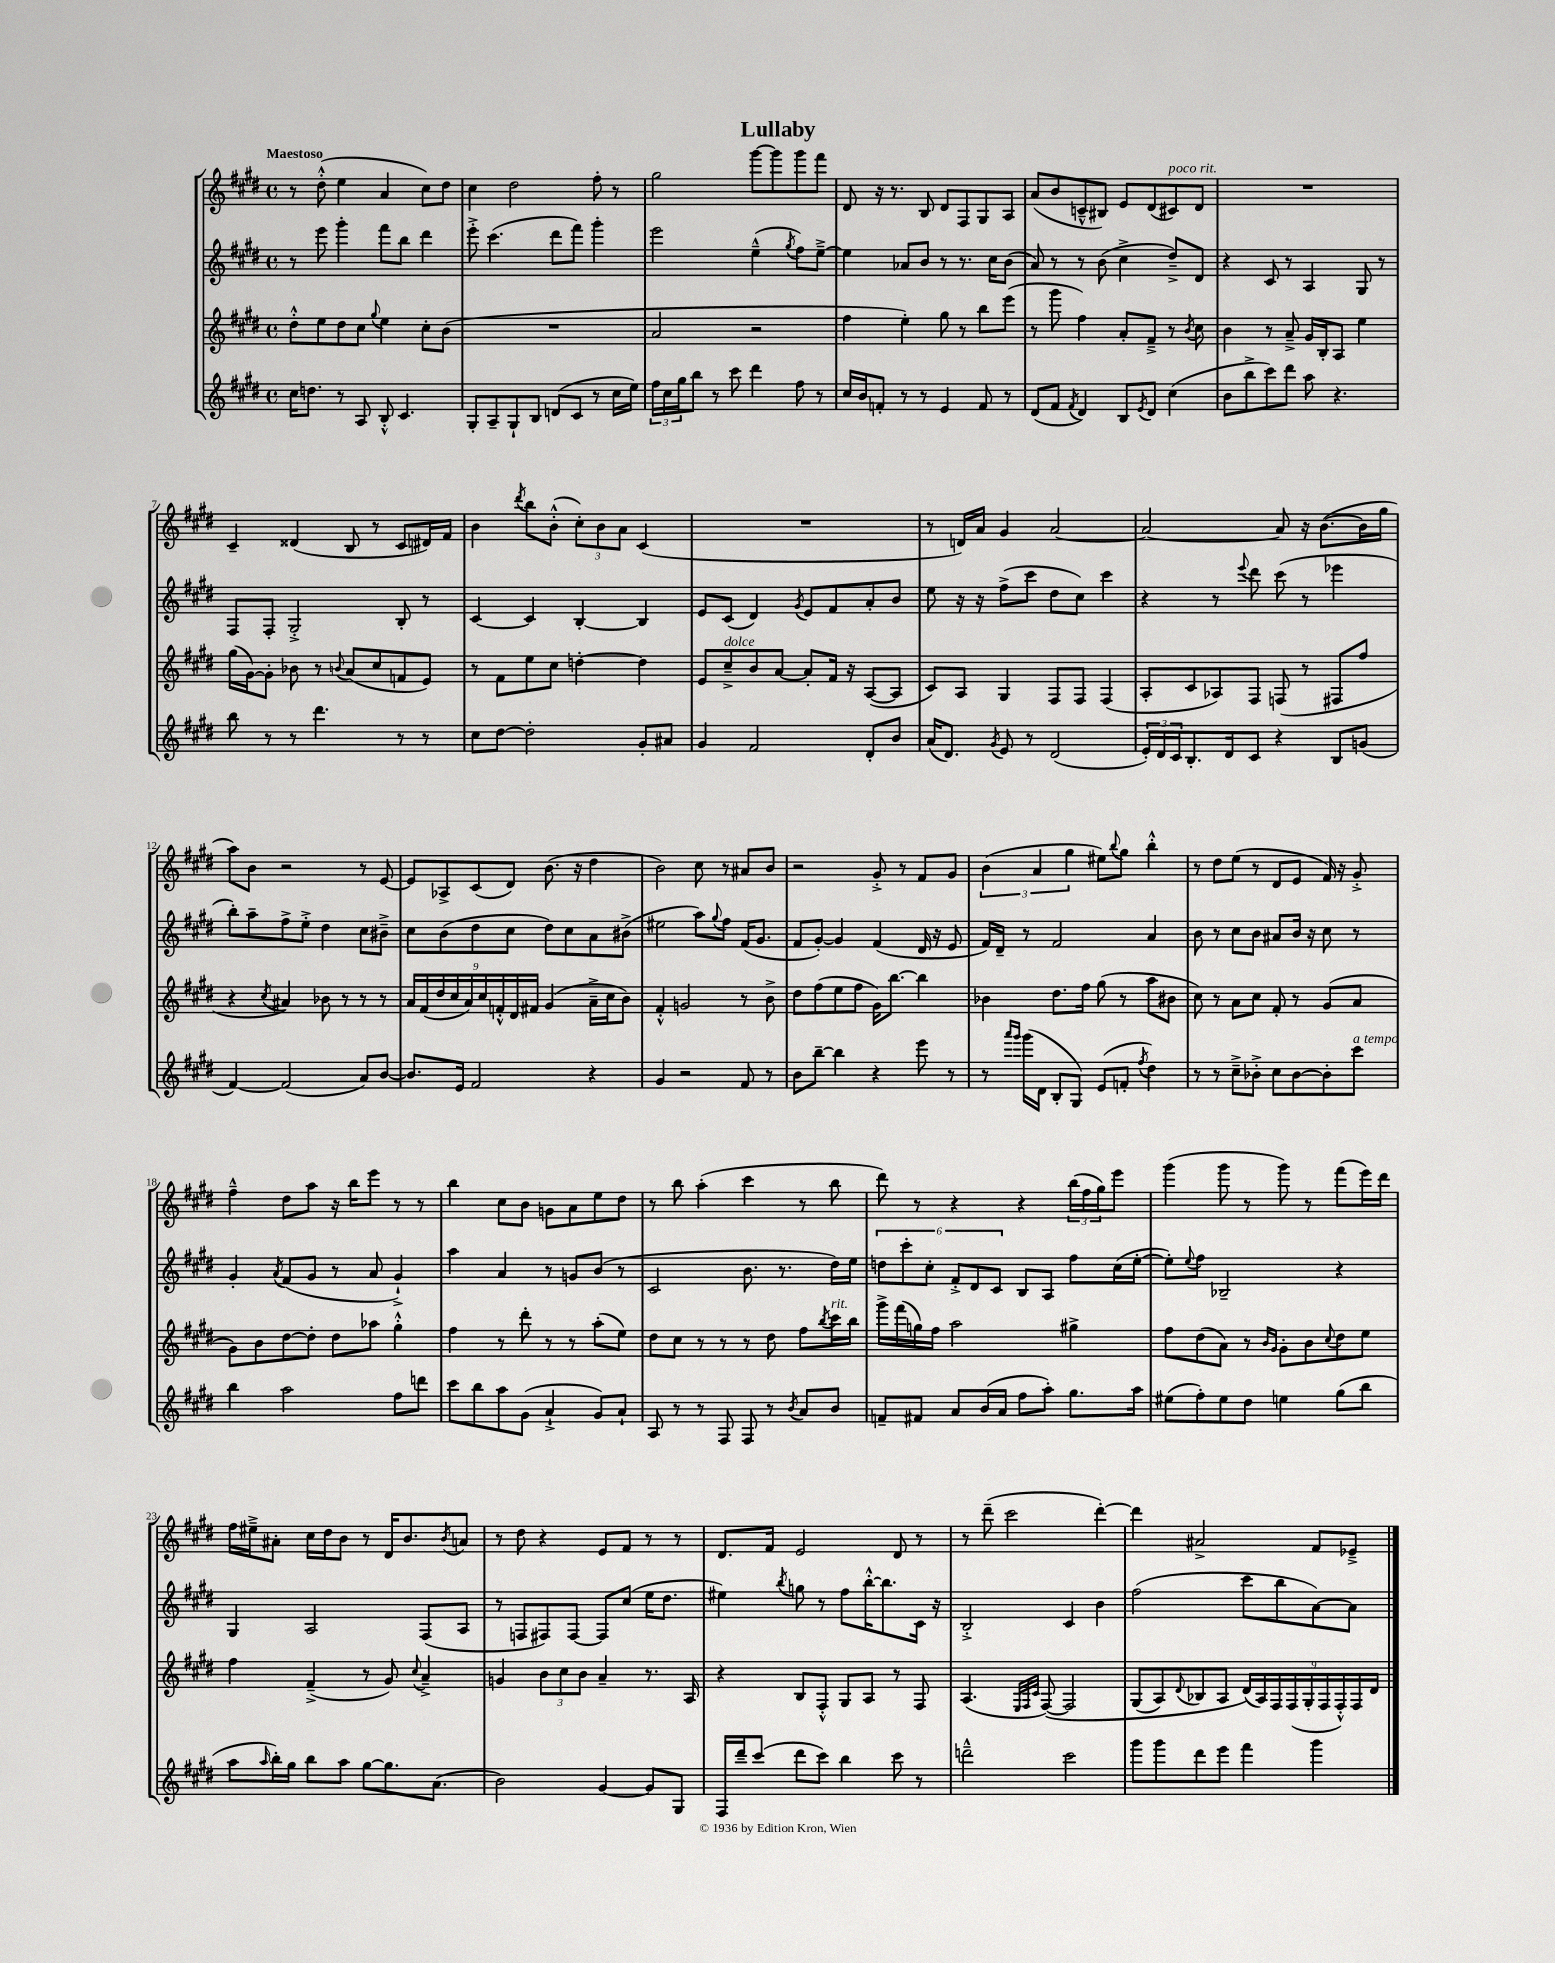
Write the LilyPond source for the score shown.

\header { title = "Lullaby" }
<<
\new StaffGroup <<
\new Staff = "s0" {
    \clef treble \key e \major \defaultTimeSignature \time 4/4 \tempo "Maestoso"
    r8 dis''8-.-^( e''4 a'4 cis''8) dis''8 |
    cis''4 dis''2 fis''8-. r8 |
    gis''2 gis'''8~ gis'''8 gis'''8 fis'''8 |
    dis'8 r16 r8. b8 dis'8 fis8 gis8 a8 |
    a'8( b'8 c'8---^ bis8) e'8 dis'8( cis'8^\markup { \italic "poco rit." }) dis'8 |
    R1 |
    cis'4-- disis'4( b8 r8 cis'8 dis'16) fis'16 |
    b'4 \acciaccatura { dis'''8 } b''8 b'8-.-^( \tuplet 3/2 { cis''8-.) b'8 a'8 } cis'4( |
    R1 |
    r8 d'16) a'16 gis'4 a'2~ |
    a'2~ a'8 r16 b'8.~( b'16 gis''16 |
    a''8) b'8 r2 r8 e'8~ |
    e'8 aes8-> cis'8( dis'8) b'8.( r16 dis''4 |
    b'2) cis''8 r8 ais'8 b'8 |
    r2 gis'8-.-> r8 fis'8 gis'8 |
    \tuplet 3/2 { b'4( a'4 gis''4 } eis''8) \appoggiatura { b''8 } gis''8 b''4-.-^ |
    r8 dis''8 e''8( r8 dis'8 e'8 fis'16) r16 gis'8-.-> |
    fis''4---^ dis''8 a''8 r16 b''16 e'''8 r8 r8 |
    b''4 cis''8 b'8 g'8 a'8 e''8 dis''8 |
    r8 b''8 a''4-.( cis'''4 r8 b''8 |
    dis'''8) r8 r4 r4 \tuplet 3/2 { b''16( fis''16 gis''16) } e'''8 |
    gis'''4( gis'''8 r8 gis'''8) r8 fis'''8( e'''16) dis'''16 |
    fis''16 eis''16---> ais'8-. cis''16 dis''16 b'8 r8 dis'16 b'8. \acciaccatura { b'8 } a'8 |
    r8 dis''8 r4 e'8 fis'8 r8 r8 |
    dis'8. fis'16 e'2 dis'8 r8 |
    r8 dis'''8--( cis'''2 dis'''4~-.) |
    dis'''4 ais'2-> fis'8 ees'8---> \bar "|." |
}
\new Staff = "s1" {
    \clef treble \key e \major \defaultTimeSignature \time 4/4
    r8 e'''8 gis'''4-. fis'''8 b''8 dis'''4 |
    e'''8-.-> cis'''4.( dis'''8 fis'''8) gis'''4-. |
    e'''2 e''4---^( \acciaccatura { gis''8 } fis''8) e''8~---> |
    e''4 aes'8 b'8 r8 r8. cis''16 b'8( |
    a'8) r8 r8 b'8( cis''4-> dis''8--->) dis'8 |
    r4 cis'8 r8 a4 gis8 r8 |
    fis8 fis8-. gis2-.-> b8-. r8 |
    cis'4~ cis'4 b4~-. b4 |
    e'8 cis'8( dis'4) \acciaccatura { gis'8 } e'8 fis'8 a'8-. b'8 |
    e''8 r16 r16 fis''8->( cis'''8 dis''8 cis''8) cis'''4 |
    r4 r8 \appoggiatura { e'''8 } dis'''8 cis'''8( r8 ees'''4 |
    b''8-.) a''8-- fis''8-> e''8-.-> dis''4 cis''8 bis'8---> |
    cis''8 b'8( dis''8 cis''8 dis''8) cis''8 a'8 bis'8->( |
    eis''2 a''8) \appoggiatura { gis''8 } fis''8 fis'16( gis'8. |
    fis'8 gis'8~-.) gis'4 fis'4( dis'16 r16 e'8 |
    fis'16) dis'16-- r8 fis'2 a'4 |
    b'8 r8 cis''8 b'8 ais'8 b'16 r16 cis''8 r8 |
    gis'4-. \acciaccatura { a'8 } fis'8( gis'8 r8 a'8 gis'4-!->) |
    a''4 a'4 r8 g'8 b'8( r8 |
    cis'2 b'8. r8. dis''16) e''16 |
    \tuplet 6/4 { d''8 cis'''8-. cis''8-. fis'8-.-> dis'8 cis'8 } b8 a8 fis''8 cis''16( e''16~-. |
    e''8-.) \appoggiatura { e''8 } fis''8 bes2-- r4 |
    gis4 a2 fis8( a8 |
    r8 f8 fis8) fis8~ fis8 cis''8( e''16 dis''8. |
    eis''4) \acciaccatura { b''8 } g''8 r8 fis''8 b''16~-.-^ b''8. cis'16 r16 |
    b2-.-> cis'4 b'4 |
    fis''2( cis'''8 b''8 a'8~) a'8 \bar "|." |
}
\new Staff = "s2" {
    \clef treble \key e \major \defaultTimeSignature \time 4/4
    dis''8-.-^ e''8 dis''8 cis''8 \appoggiatura { gis''8 } e''4 cis''8-. b'8( |
    R1 |
    a'2 r2 |
    fis''4 e''4-.) gis''8 r8 b''8 e'''8( |
    r8 gis'''8 fis''4) a'8-. fis'8---> r8 \acciaccatura { b'8 } cis''8 |
    b'4 r8 a'8---> gis'16 b16-. a8 e''4 |
    gis''16( gis'16~) gis'8-. bes'8 r8 \appoggiatura { b'8 } a'8( cis''8 f'8 e'8) |
    r8 fis'8 e''8 cis''8 d''4~-. d''4 |
    e'8 cis''8--->^\markup { \italic "dolce" } b'8 a'8~ a'8-. fis'16 r16 a8~( a8 |
    cis'8) a8 gis4 fis8 fis8 fis4( |
    a8-. cis'8 aes8) fis8 f8( r8 fis8 fis''8 |
    r4 \acciaccatura { cis''8 } ais'4) bes'8 r8 r8 r8 |
    \tuplet 9/8 { a'16 fis'16( dis''16 cis''16 a'16) cis''16 f'16-.-^ dis'16 fis'16 } gis'4( a'16---> cis''16 b'8) |
    fis'4-.-^ g'2 r8 b'8-> |
    dis''8 fis''8( e''8 fis''8 gis'16) b''8.~ b''4 |
    bes'4 dis''8. fis''16 gis''8( r8 a''8 bis'8 |
    cis''8) r8 a'8 cis''8 fis'8-. r8 gis'8( a'8 |
    gis'8) b'8 dis''8~ dis''8-. dis''8 aes''8 gis''4-.-^ |
    fis''4 r8 dis'''8-. r8 r8 a''8-.( e''8) |
    dis''8 cis''8 r8 r8 r8 dis''8 fis''8 \acciaccatura { b''8 } cis'''16^\markup { \italic "rit." } b''16 |
    gis'''16-> fis'''16( g''16) fis''16 a''2 gis''4-> |
    fis''8 dis''8( a'8) r8 \grace { b'16 gis'16 } gis'8-. b'8 \appoggiatura { cis''8 } dis''8 e''8 |
    fis''4 fis'4--->( r8 gis'8) \appoggiatura { cis''8 } a'4---> |
    g'4 \tuplet 3/2 { b'8 cis''8 b'8 } a'4-- r8. a16 |
    r4 b8 fis8-.-^ gis8 a8 r8 fis8 |
    a4.( \grace { e32 fis32 cis'32 } fis8~)\( fis2 |
    gis8( a8) \appoggiatura { dis'8 } bes8 a8 \tuplet 9/8 { dis'16(\) a16) fis16 fis16( gis16-. fis16 fis16-.-^) fis16 dis'16 } \bar "|." |
}
\new Staff = "s3" {
    \clef treble \key e \major \defaultTimeSignature \time 4/4
    cis''16 d''8. r8 a8 b8-.-^ cis'4. |
    gis8-. a8-- gis8-! b8 d'8( cis'8 r8 cis''16 e''16) |
    \tuplet 3/2 { fis''16 cis''16 gis''16 } b''8 r8 cis'''8 dis'''4 fis''8 r8 |
    cis''16 b'16 f'8-. r8 r8 e'4 f'8 r8 |
    dis'8( fis'8 \acciaccatura { fis'8 } dis'4) b8 \acciaccatura { e'8 } dis'8 cis''4( |
    b'8 b''8-> cis'''8) dis'''8 a''8 r4. |
    b''8 r8 r8 dis'''4. r8 r8 |
    cis''8 dis''8~ dis''2-. gis'8-. ais'8 |
    gis'4 fis'2 dis'8-. b'8 |
    a'16( dis'8.) \acciaccatura { gis'8 } e'8 r8 dis'2( |
    \tuplet 3/2 { e'16-.) dis'16 cis'16 } b8.-. dis'16 cis'8 r4 b8 g'8( |
    fis'4~) fis'2( a'8) b'8~ |
    b'8. e'16 fis'2 r4 |
    gis'4 r2 fis'8 r8 |
    b'8 b''8~-- b''4 r4 e'''8 r8 |
    r8 \grace { a'''16 gis'''16 } gis'''16( dis'16 b8-. gis8) e'8( f'8-. \acciaccatura { fis''8 } dis''4) |
    r8 r8 cis''8---> bes'8-.-> cis''8 bes'8~ bes'8-. cis'''8^\markup { \italic "a tempo" } |
    b''4 a''2 fis''8 d'''8 |
    cis'''8 b''8 a''8 gis'8( a'4-!-> gis'8) a'8-! |
    a8 r8 r8 fis8 fis8 r8 \acciaccatura { b'8 } a'8 b'8 |
    f'8-- fis'8 a'8 b'16( a'16 fis''8 a''8-.) gis''8. a''16 |
    eis''8( fis''8-.) eis''8 dis''8 e''4 gis''8( b''8 |
    a''8 \grace { a''16 } b''16-.) gis''16 b''8 a''8 gis''8~ gis''8. a'8.( |
    b'2) gis'4~ gis'8 gis8 |
    fis16 dis'''16-- cis'''8( dis'''8 cis'''8) b''4 cis'''8 r8 |
    d'''2---^ cis'''2 |
    gis'''8 gis'''8 dis'''8 e'''8 fis'''4 gis'''4 \bar "|." |
}
>>
>>
